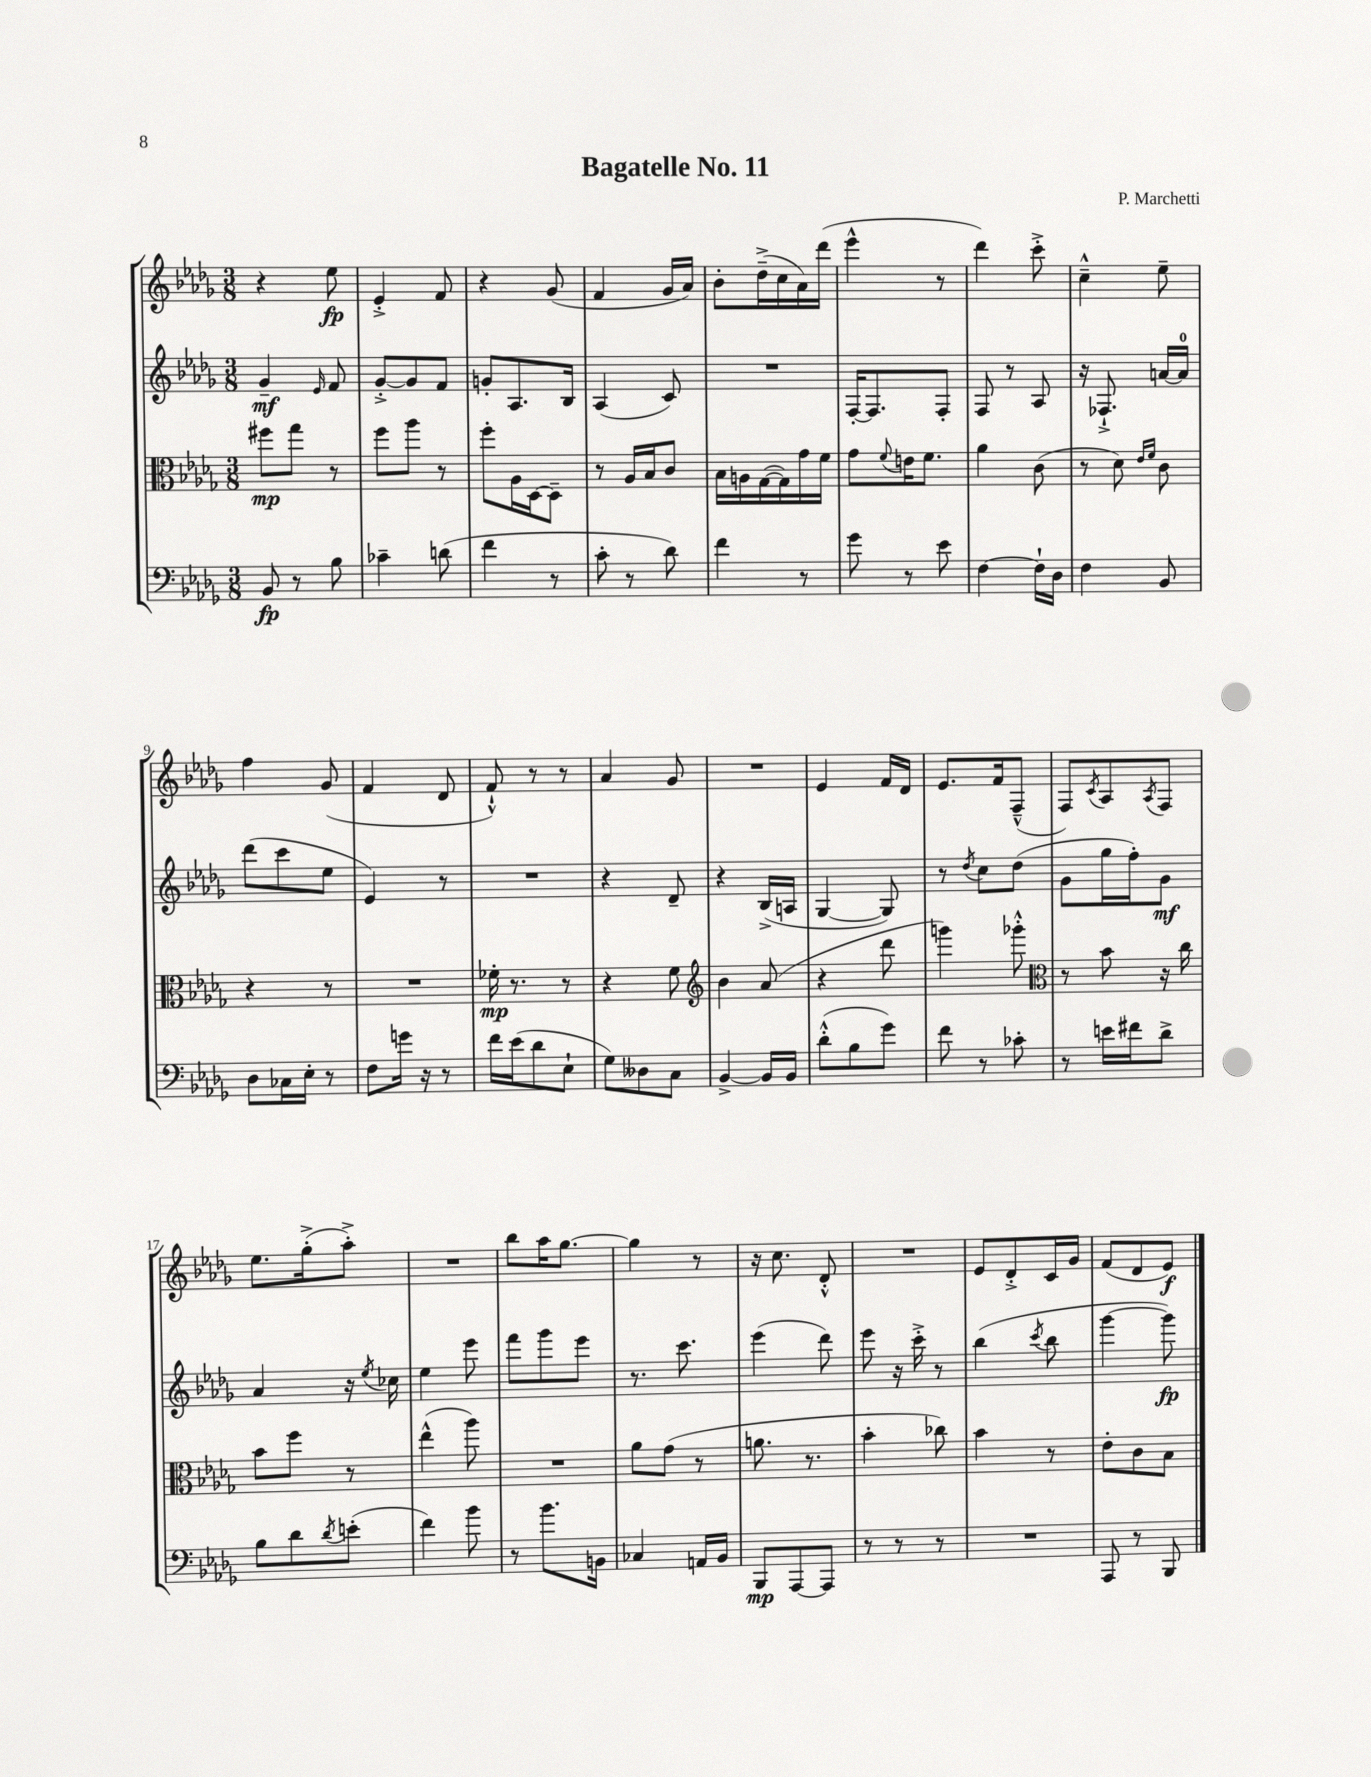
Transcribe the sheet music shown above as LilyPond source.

\header { title = "Bagatelle No. 11" composer = "P. Marchetti" }
<<
\new StaffGroup <<
\new Staff = "s0" {
    \clef treble \key des \major \numericTimeSignature \time 3/8
    r4 ees''8\fp |
    ees'4-.-> f'8 |
    r4 ges'8( |
    f'4 ges'16 aes'16) |
    bes'8-. des''16--->( c''16 aes'16) des'''16( |
    ees'''4-^ r8 |
    des'''4) c'''8-.-> |
    c''4---^ ees''8-- |
    f''4 ges'8( |
    f'4 des'8 |
    f'8-!-^) r8 r8 |
    aes'4 ges'8 |
    R4. |
    ees'4 f'16 des'16 |
    ees'8. f'16 f8---^( |
    f8) \acciaccatura { c'8 } aes8 \acciaccatura { aes8 } f8 |
    ees''8. ges''16-.->( aes''8-.->) |
    R4. |
    bes''8 aes''16 ges''8.~ |
    ges''4 r8 |
    r16 c''8. des'8-.-^ |
    R4. |
    ees'8 des'8-.-> c'16 ges'16 |
    f'8( des'8 ees'8\f) \bar "|." |
}
\new Staff = "s1" {
    \clef treble \key des \major \numericTimeSignature \time 3/8
    ges'4--\mf \grace { ees'16 } f'8 |
    ges'8~-.-> ges'8 f'8 |
    g'8-. aes8. bes16 |
    aes4( c'8) |
    R4. |
    f16~-. f8. f8-. |
    f8 r8 aes8 |
    r16 fes8.-!-> a'16~ a'16-0 |
    des'''8( c'''8 ees''8 |
    ees'4) r8 |
    R4. |
    r4 des'8-- |
    r4 bes16->( a16 |
    ges4~ ges8) |
    r8 \acciaccatura { des''8 } c''8 des''8( |
    ges'8 ges''16 f''16-.) ges'8\mf |
    aes'4 r16 \acciaccatura { ees''8 } ces''16 |
    ees''4 ees'''8 |
    f'''8 ges'''8 ees'''8 |
    r8. c'''8. |
    ees'''4( des'''8) |
    ees'''8 r16 c'''16-.-> r8 |
    bes''4( \acciaccatura { c'''8 } bes''8 |
    ges'''4~ ges'''8\fp) \bar "|." |
}
\new Staff = "s2" {
    \clef alto \key des \major \numericTimeSignature \time 3/8
    fis''8\mp ges''8 r8 |
    f''8 aes''8 r8 |
    f''8-. aes16 des16~ des8-- |
    r8 aes16 bes16 c'8 |
    bes16 a16 ges16~( ges16) ges'16 f'16 |
    ges'8 \appoggiatura { f'8 } e'16 f'8. |
    aes'4 c'8( |
    r8 des'8) \grace { ees'16 f'16 } c'8 |
    r4 r8 |
    R4. |
    fes'16-.\mp r8. r8 |
    r4 f'8 |
    \clef treble bes'4 aes'8( |
    r4 des'''8 |
    g'''4) ges'''8-.-^ |
    \clef alto r8 bes'8 r16 c''16 |
    bes'8 f''8 r8 |
    ees''4-^( aes''8) |
    R4. |
    aes'8 ges'8( r8 |
    a'8. r8. |
    bes'4-. ces''8) |
    bes'4 r8 |
    ees'8-. c'8 bes8 \bar "|." |
}
\new Staff = "s3" {
    \clef bass \key des \major \numericTimeSignature \time 3/8
    bes,8\fp r8 bes8 |
    ces'4-- d'8( |
    f'4 r8 |
    c'8-. r8 des'8) |
    f'4 r8 |
    ges'8 r8 ees'8 |
    f4~ f16-! des16 |
    f4 bes,8 |
    des8 ces16 ees16-. r8 |
    f8 g'16 r16 r8 |
    f'16 ees'16( des'8 ees8-! |
    ges8) deses8 c8 |
    bes,4~-> bes,16 bes,16 |
    des'8-.-^( bes8 ges'8) |
    f'8 r8 ces'8-. |
    r8 e'16 fis'16 des'8-> |
    bes8 des'8 \acciaccatura { des'8 } e'8-.( |
    f'4) bes'8 |
    r8 bes'8. b,16 |
    ces4 a,16 bes,16 |
    bes,,8\mp aes,,8~ aes,,8 |
    r8 r8 r8 |
    R4. |
    aes,,8 r8 bes,,8 \bar "|." |
}
>>
>>
